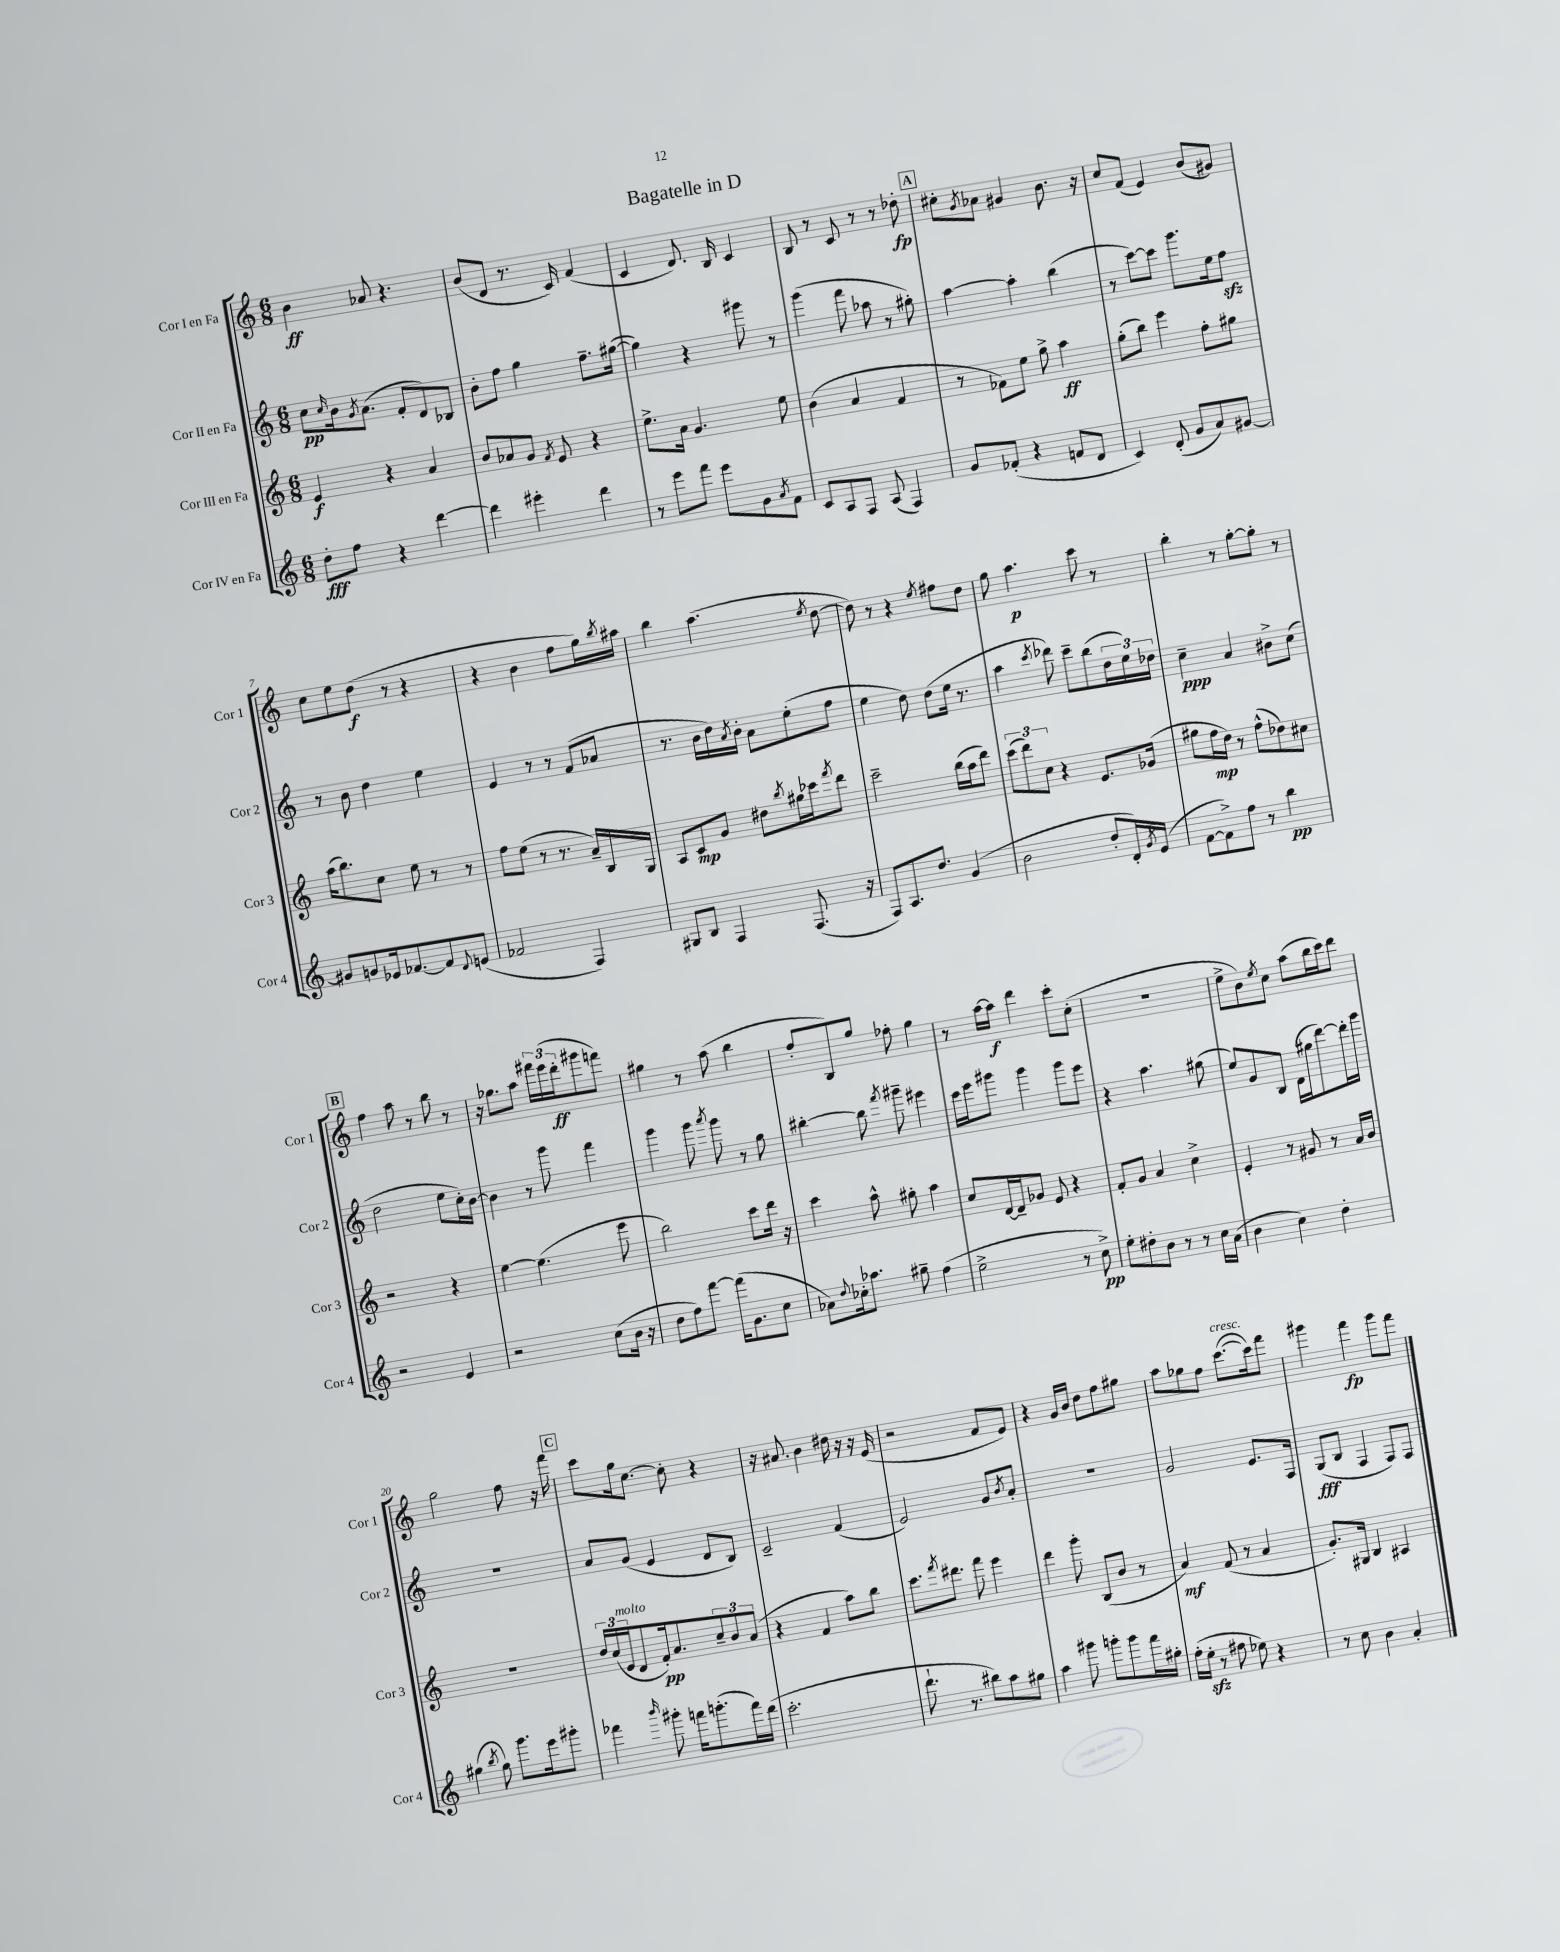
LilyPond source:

\header { title = "Bagatelle in D" }
<<
\new StaffGroup <<
\new Staff = "s0" \with { instrumentName = "Cor I en Fa" shortInstrumentName = "Cor 1" } {
    \clef treble \key c \major \numericTimeSignature \time 6/8
    b'4\ff aes'8 r4. |
    b'8( d'8 r8. c'16) f'4( |
    c'4 d'8.) b16 c'4 |
    b8 r8 c'8 r8 r8 des''8-.\fp |
    \mark \markup { \box "A" } cis''8-. \acciaccatura { g'8 } aes'8 gis'4 b'8. r16 |
    c''8 f'8( e'4) b'8( gis'8) |
    c''8 e''8 d''8\f( r8 r4 |
    r4 b'4 f''8 g''16) \acciaccatura { b''8 } ais''16 |
    b''4 a''4.( \acciaccatura { e''8 } d''8~ |
    d''8) r8 r4 \acciaccatura { e''8 } fis''8 d''8 |
    g''8 a''4.\p c'''8 r8 |
    b''4-. r8 g''8~-. g''8-. r8 |
    \mark \markup { \box "B" } f''4 a''8 r8 b''8 r8 |
    r16 ges''8. a''8 \tuplet 3/2 { fis'''16 e'''16( d'''16-.\ff } gis'''8 f'''8) |
    gis''4 r8 a''8( b''4 |
    f''8-. b8) g''8 fes''8-. g''4 |
    r8 a''16~ a''16\f d'''4 c'''8-. c''8-.( |
    R2. |
    e''8-> b'8) \acciaccatura { e''8 } c''8 a''8( b''16 c'''16) d'''8 |
    g''2 f''8 r16 f'''16 |
    \mark \markup { \box "C" } c'''8 g''16 c''8.~ c''8-. r4 |
    r16 ais'8. b'4 dis''16 r16 r16 e'16( |
    r2 f'8 e'8) |
    r4 g'16 b'16 d''8 f''8 gis''8 |
    a''8 ges''8 f''8 c'''8.~^\markup { \italic "cresc." }( c'''16) f'''8 |
    gis'''4 f'''4\fp gis'''8 f'''8 \bar "|." |
}
\new Staff = "s1" \with { instrumentName = "Cor II en Fa" shortInstrumentName = "Cor 2" } {
    \clef treble \key c \major \numericTimeSignature \time 6/8
    c''8\pp \grace { c''16 } b'16 \acciaccatura { g'8 } a'8.( f'8-. d'8) bes8 |
    b'8-. f''8 g''4 f''8.-- gis''16~( |
    gis''4) r4 gis'''8 r8 |
    g'''4( f'''8 aes''8 r8 gis''8-.) |
    \mark \markup { \box "A" } a''4~ a''4-. b''4( |
    r8 c'''8~) c'''8 g'''8. e''16 f''8\sfz |
    r8 b'8 d''4 e''4 |
    e'4 r8 r8 f'8( aes'8 |
    r8. b'16 d''16) \acciaccatura { a'8 } b'16-. a'8 e''8-.( f''8 |
    e''4 d''8) d''8( e''16 r8. |
    a''4 \acciaccatura { c'''8 } des'''8) c'''8-- b''8( \tuplet 3/2 { d''16 e''16) des''16 } |
    c''4--\ppp a'4 bis'8-> c''8( |
    \mark \markup { \box "B" } d''2 e''8 c''16-.) b'16~ |
    b'4 r8 g'''8 f'''4 |
    g'''4 g'''8 \acciaccatura { a'''8 } g'''8 r8 g''8 |
    bis''4~-. bis''8 \acciaccatura { f'''8 } gis'''8-- eis'''4 |
    c'''16 e'''16 gis'''8 gis'''4 gis'''8 e'''8 |
    r4 a''4. gis''8( |
    e''8) g'8 b8 d'16( gis''16 d'''8~) d'''16-. g'''16 |
    R2. |
    \mark \markup { \box "C" } a'8 g'8( e'4 d'8 b8) |
    c'2-- f'4( |
    e'2) g'8 \acciaccatura { b'8 } a'8-. |
    R2. |
    g'2 e'8. f16 |
    g8\fff( b8 f4 f8) f8 \bar "|." |
}
\new Staff = "s2" \with { instrumentName = "Cor III en Fa" shortInstrumentName = "Cor 3" } {
    \clef treble \key c \major \numericTimeSignature \time 6/8
    e'4\f r4 a'4 |
    b'8 aes'8 g'8 \acciaccatura { f'8 } e'8 r4 |
    e''8.-> a'16 g'4. e''8 |
    b'4( a'4 f'4 |
    \mark \markup { \box "A" } r8 fes'8) e''8 g''8-> a''4\ff |
    g''8-.( b''8) e'''4 f''8-. gis''8 |
    a''16( b''8.) c''8 e''8 r8 r8 |
    f''8 e''8( r8 r8. a'16--) b16 g16 |
    a8 c'8\mp g'8 dis''8 \acciaccatura { b''8 } gis''16 ces'''16 \acciaccatura { f'''8 } d'''8 |
    c'''2-- b''16( a''16 d'''8) |
    \tuplet 3/2 { c'''8( d'''8) c''8 } r4 e'8. ges'16( |
    gis''8 f''16\mp d''16) r8 f''8-^( des''8) cis''8 |
    \mark \markup { \box "B" } r2 r4 |
    e''4~ e''4.( e'''8 |
    b''2) c'''8 d'''16 r16 |
    c'''4 a''8-^ gis''8-. a''4 |
    c''8 d'16~ d'16-- ges'8 e'8 r4 |
    f'8-. g'8 a'4 c''4-> |
    e'4-. r8 gis'8 r8 a'16 b'16 |
    R2. |
    \mark \markup { \box "C" } \tuplet 3/2 { d''16 c''16( e'16^\markup { \italic "molto" } } d'8 f'16-.\pp) a'8. \tuplet 3/2 { c''8-- b'8 a'8( } |
    r4 f'4 a''8) b''8 |
    c'''8. \acciaccatura { f'''8 } dis'''8. f'''8 e'''4 |
    d'''4 g'''8-. b8( b'8 r8 |
    a'4\mf) f'8( r8 a'4 |
    g'8.-.) gis16 b4 ais4 \bar "|." |
}
\new Staff = "s3" \with { instrumentName = "Cor IV en Fa" shortInstrumentName = "Cor 4" } {
    \clef treble \key c \major \numericTimeSignature \time 6/8
    d''8-.\fff f''8 r4 d'''4~ |
    d'''4 eis'''4-. d'''4 |
    r8 e'''8 f'''8 e'''8 g'8 \acciaccatura { a'8 } f'8 |
    c'8 a8 f8 a8( f4) |
    \mark \markup { \box "A" } g'8 fes'8-.( r4 f'8 d'8 |
    c'4) d'8-.( g'8 a'8) gis'8~ |
    gis'8 g'8 ees'16 fes'8.~ fes'8 \appoggiatura { d'8 } e'8( |
    fes'2 f4) |
    gis8 b8 f4 f8.( r16 |
    f8) a8. d''8. g'4( |
    b'2 d''8-. d'16-.) \acciaccatura { g'8 } e'16( |
    f'8~ f'8->) f''8 r8 b''4\pp |
    \mark \markup { \box "B" } r2 e'4 |
    r2 c''8( b'16 r16 |
    d''8 f''8) f'''8~ f'''16( g'8. c''8 |
    aes'8) \appoggiatura { d''8 } ces''16-. aes''8. gis''8-- f''4( |
    e''2-> r8 c''8->\pp) |
    e''8-. dis''8-. b'8 r8 r8 c''16 a'16( |
    b'4 c''4) d''4-. |
    gis''4( \acciaccatura { b''8 } gis''8) g'''8. e'''16 gis'''8-. |
    \mark \markup { \box "C" } fes'''4 \grace { b'''16 } gis'''8-. f'''16 g'''8.-.( f'''16) d'''16( |
    c'''2.-. |
    d'''8.-! r8. bis''8) a''8 gis''8 |
    a''4 gis'''8 g'''8-. g'''8 f'''16 gis''16-. |
    f''16-.( e''16-.\sfz r8 fis''8 ees''8) r4 |
    r8 c''8 b'4 a'4-. \bar "|." |
}
>>
>>
